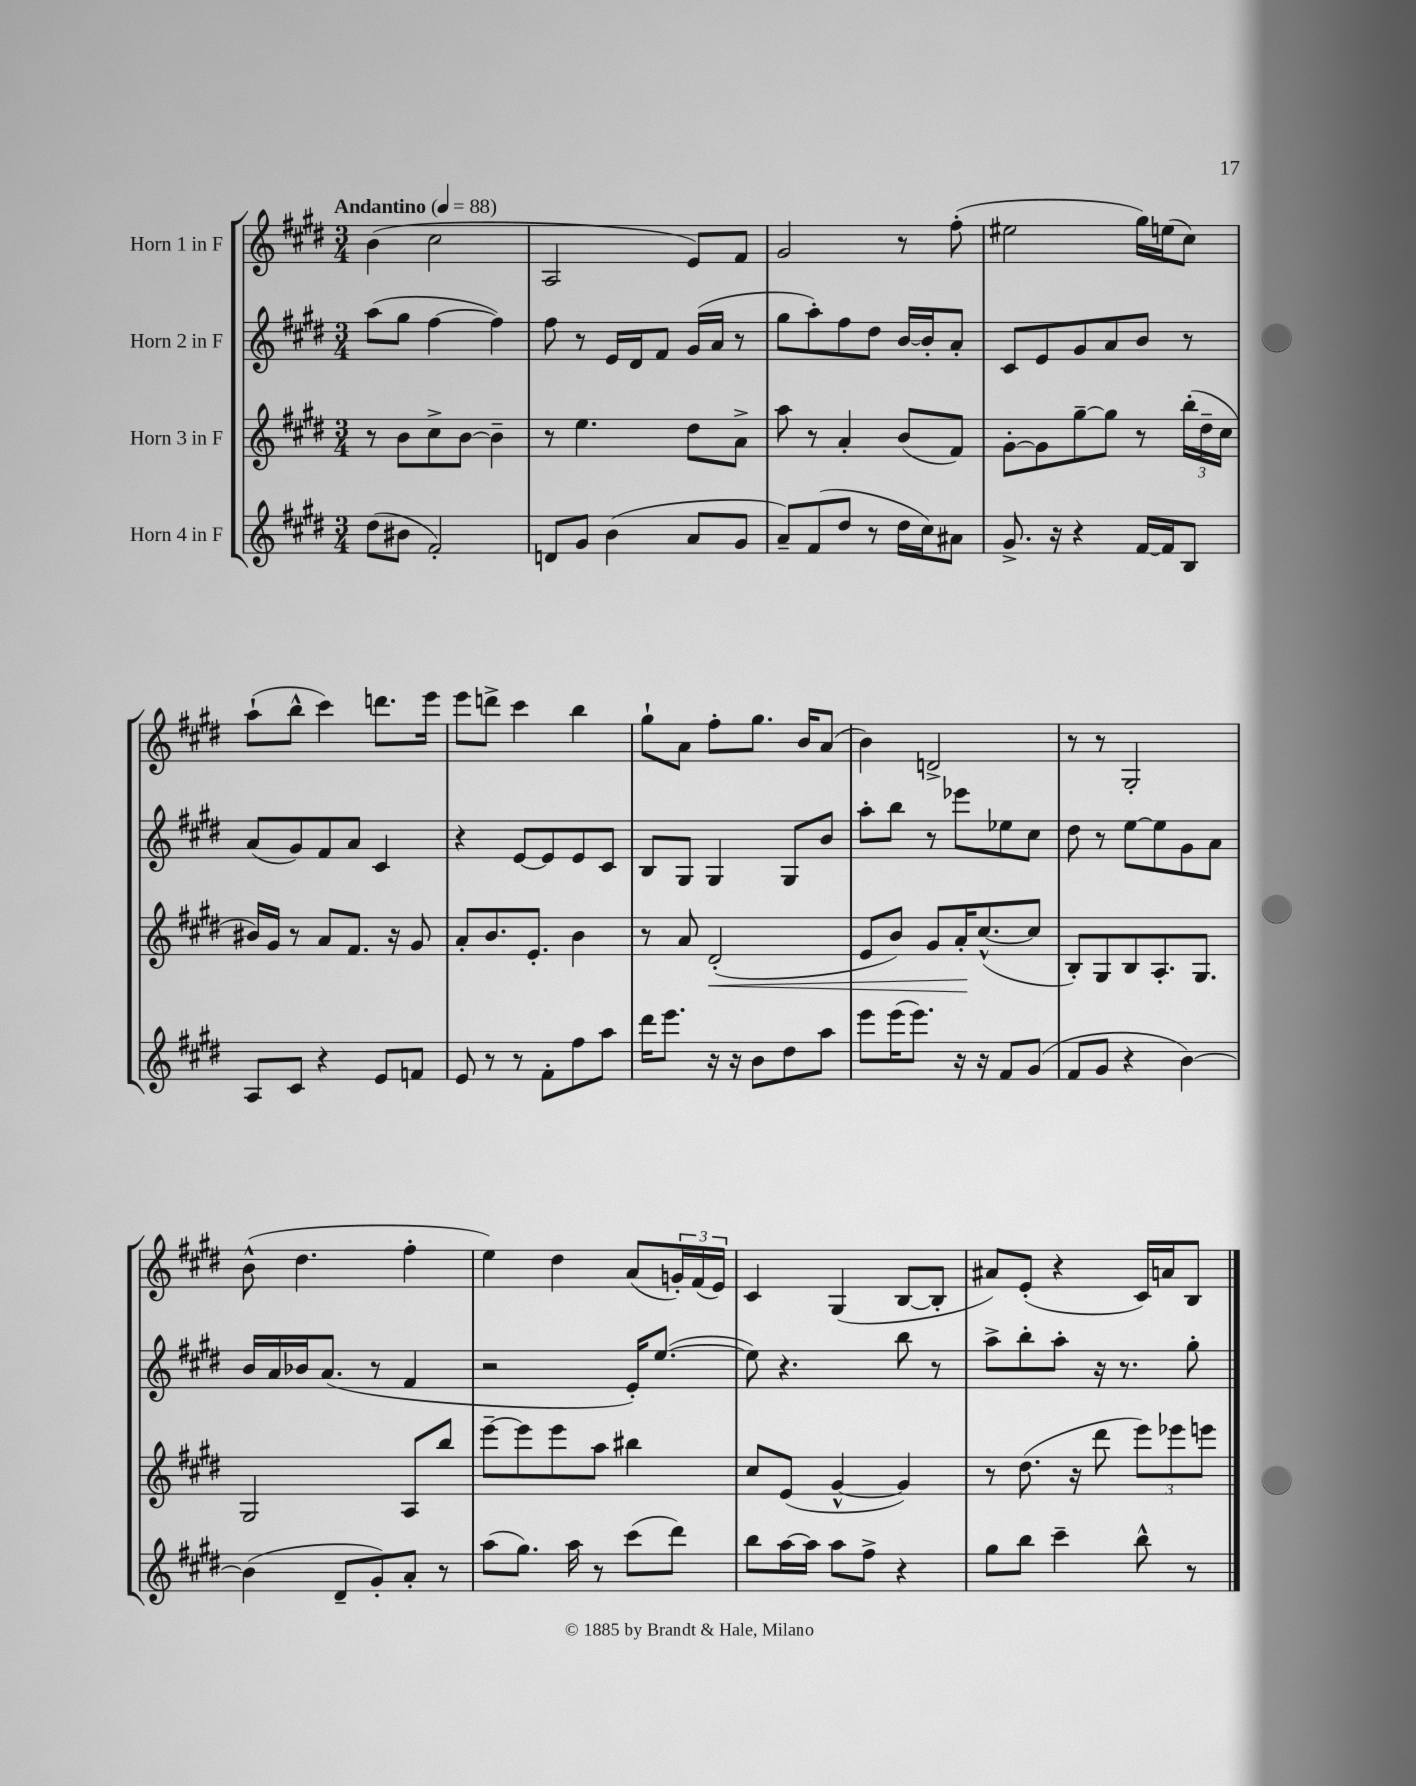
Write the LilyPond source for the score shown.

<<
\new StaffGroup <<
\new Staff = "s0" \with { instrumentName = "Horn 1 in F" } {
    \clef treble \key e \major \numericTimeSignature \time 3/4 \tempo "Andantino" 4 = 88
    b'4( cis''2 |
    a2 e'8) fis'8 |
    gis'2 r8 fis''8-.( |
    eis''2 gis''16) e''16( cis''8) |
    a''8-!( b''8-^ cis'''4) d'''8. e'''16 |
    e'''8 d'''8-> cis'''4 b''4 |
    gis''8-! a'8 fis''8-. gis''8. b'16 a'8( |
    b'4) d'2-> |
    r8 r8 gis2-. |
    b'8-^( dis''4. fis''4-. |
    e''4) dis''4 a'8( \tuplet 3/2 { g'16-.) fis'16( e'16) } |
    cis'4 gis4( b8~ b8-. |
    ais'8) e'8-.( r4 cis'16) a'16 b8 \bar "|." |
}
\new Staff = "s1" \with { instrumentName = "Horn 2 in F" } {
    \clef treble \key e \major \numericTimeSignature \time 3/4
    a''8( gis''8 fis''4~ fis''4) |
    fis''8 r8 e'16 dis'16 fis'8 gis'16( a'16 r8 |
    gis''8 a''8-.) fis''8 dis''8 b'16~ b'16-. a'8-. |
    cis'8 e'8 gis'8 a'8 b'8 r8 |
    a'8( gis'8) fis'8 a'8 cis'4 |
    r4 e'8~ e'8 e'8 cis'8 |
    b8 gis8 gis4 gis8 b'8 |
    a''8-. b''8 r8 ees'''8 ees''8 cis''8 |
    dis''8 r8 e''8~ e''8 gis'8 a'8 |
    b'16 a'16 bes'16 a'8.( r8 fis'4 |
    r2 e'16-.) e''8.~( |
    e''8) r4. b''8 r8 |
    a''8-> b''8-. a''8-. r16 r8. gis''8-. \bar "|." |
}
\new Staff = "s2" \with { instrumentName = "Horn 3 in F" } {
    \clef treble \key e \major \numericTimeSignature \time 3/4
    r8 b'8 cis''8-> b'8~ b'4-- |
    r8 e''4. dis''8 a'8-> |
    a''8 r8 a'4-. b'8( fis'8) |
    gis'8~-. gis'8 gis''8~-- gis''8 r8 \tuplet 3/2 { b''16-.( dis''16-- cis''16 } |
    bis'16) gis'16 r8 a'8 fis'8. r16 gis'8 |
    a'8-. b'8. e'8.-. b'4 |
    r8 a'8 dis'2-.\<( |
    e'8 b'8) gis'8 a'16-.\! cis''8.~-^( cis''8 |
    b8-.) gis8 b8 a8.-. gis8. |
    gis2 a8 b''8 |
    e'''8~-- e'''8 e'''8 a''8 bis''4 |
    cis''8 e'8( gis'4~-^ gis'4) |
    r8 dis''8.( r16 dis'''8 \tuplet 3/2 { e'''8) ees'''8 e'''8 } \bar "|." |
}
\new Staff = "s3" \with { instrumentName = "Horn 4 in F" } {
    \clef treble \key e \major \numericTimeSignature \time 3/4
    dis''8( bis'8 fis'2-.) |
    d'8 gis'8 b'4( a'8 gis'8 |
    a'8--) fis'8( dis''8 r8 dis''16 cis''16) ais'8 |
    gis'8.-> r16 r4 fis'16~ fis'16 b8 |
    a8 cis'8 r4 e'8 f'8 |
    e'8 r8 r8 fis'8-. fis''8 a''8 |
    dis'''16 e'''8. r16 r16 b'8 dis''8 a''8 |
    e'''8 e'''16( e'''8.) r16 r16 fis'8 gis'8( |
    fis'8 gis'8 r4 b'4~) |
    b'4( dis'8-- gis'8-.) a'8-. r8 |
    a''8( gis''8.) a''16 r8 cis'''8( dis'''8) |
    b''8 a''16~ a''16 a''8 fis''8-> r4 |
    gis''8 b''8 cis'''4-- b''8-^ r8 \bar "|." |
}
>>
>>
\layout { \context { \Score \remove "Bar_number_engraver" } }
